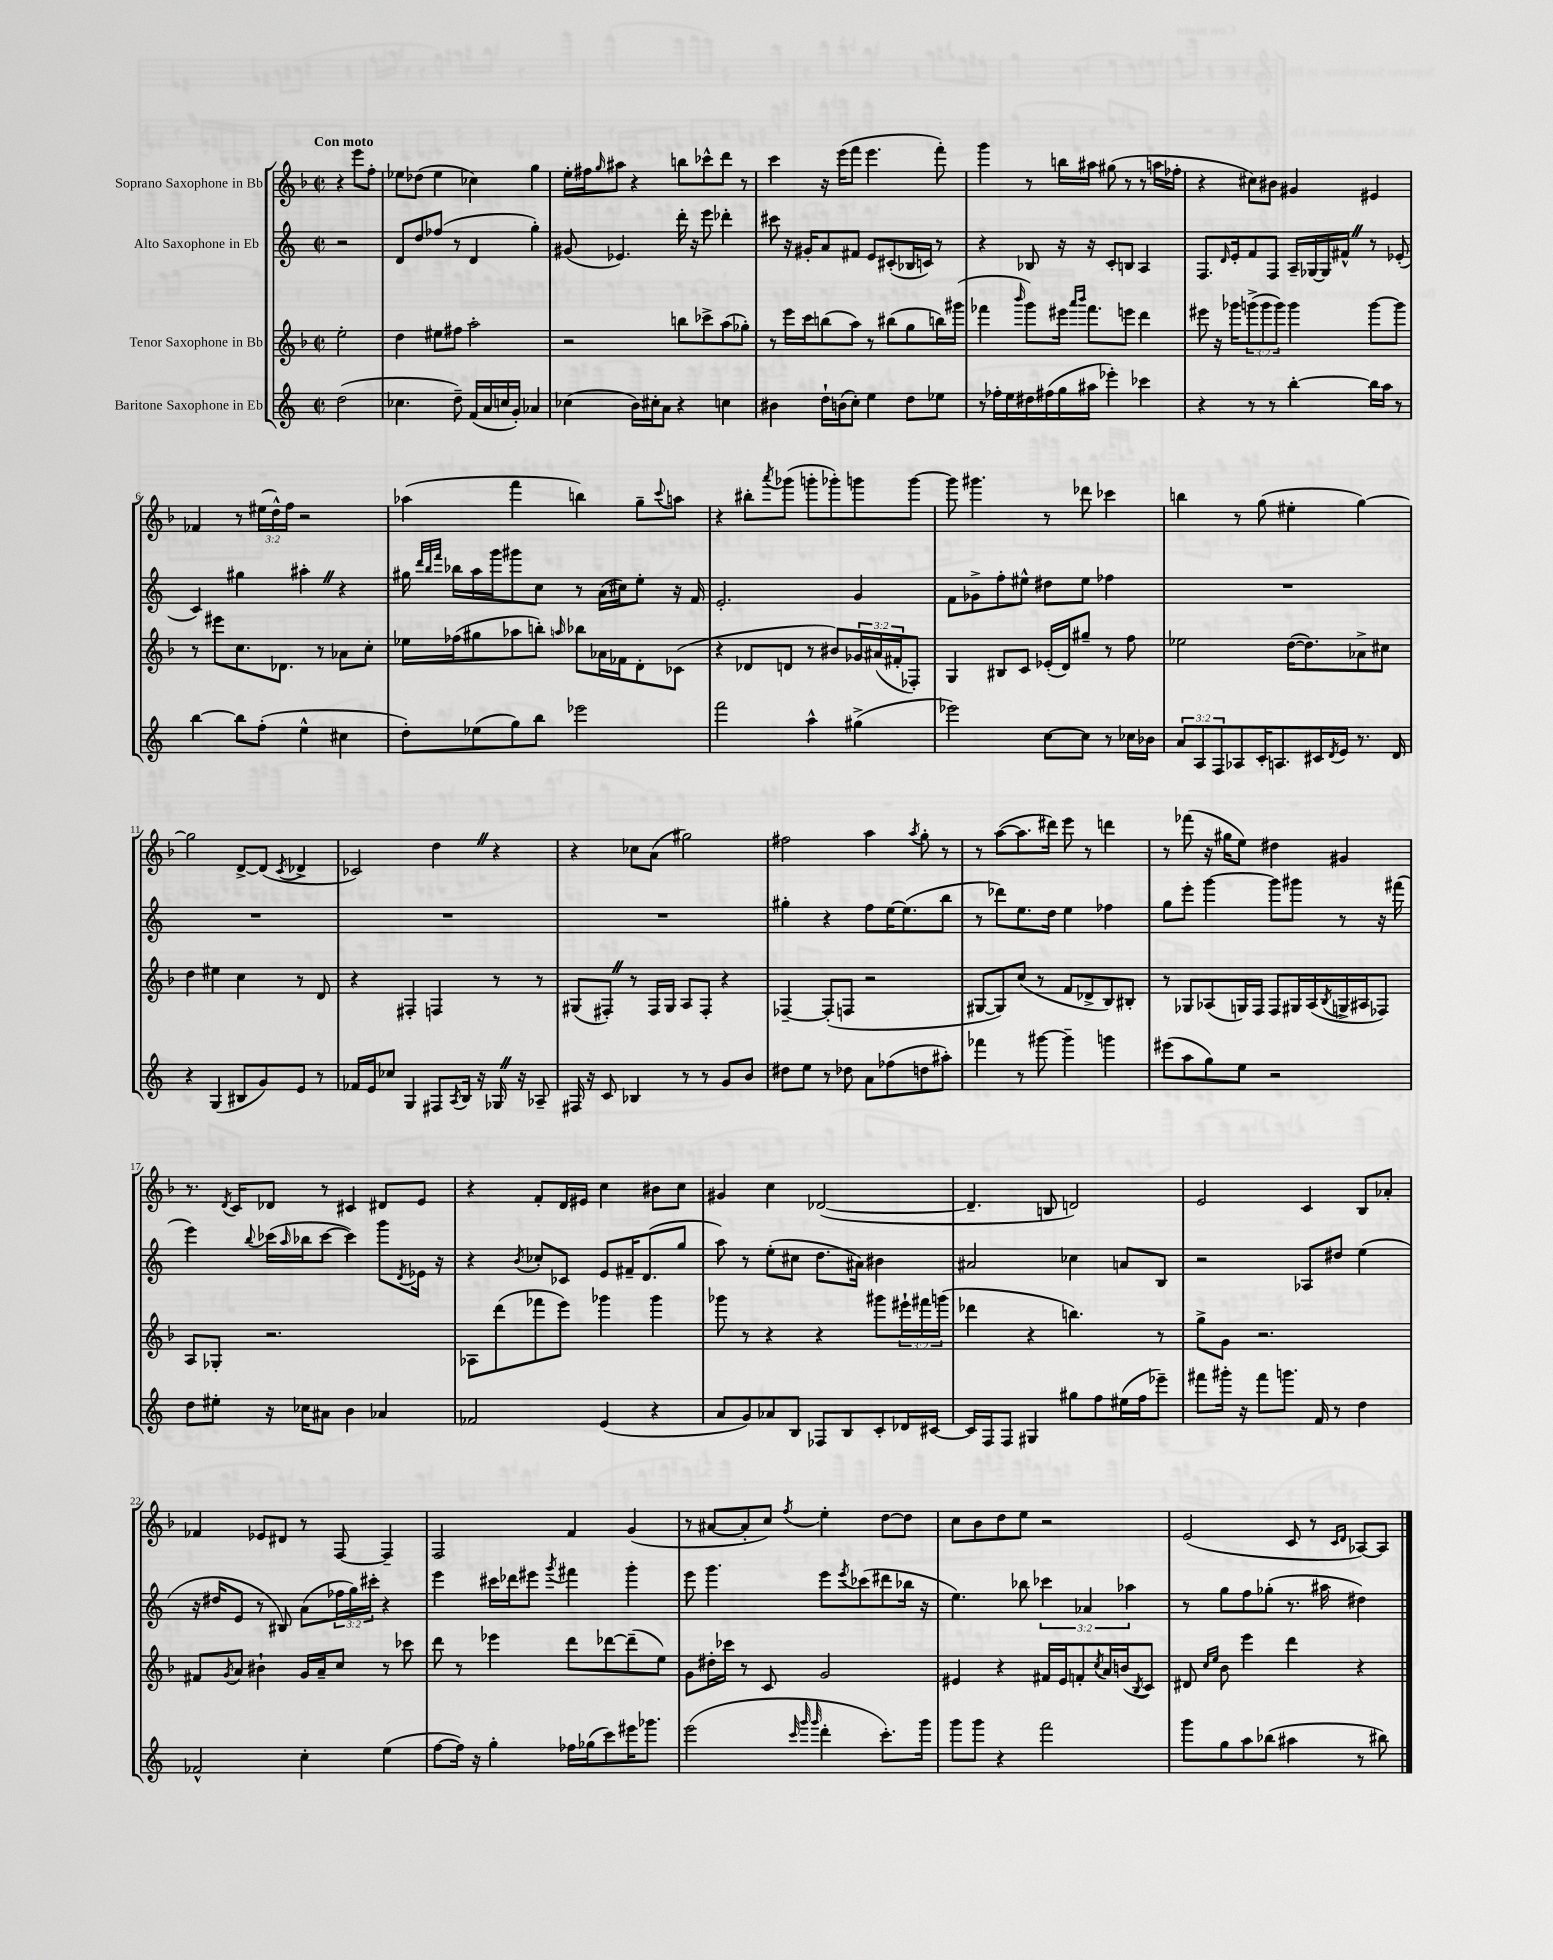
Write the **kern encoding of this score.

**kern	**kern	**kern	**kern
*part4	*part3	*part2	*part1
*staff4	*staff3	*staff2	*staff1
*I"Baritone Saxophone in Eb	*I"Tenor Saxophone in Bb	*I"Alto Saxophone in Eb	*I"Soprano Saxophone in Bb
*clefG2	*clefG2	*clefG2	*clefG2
*k[]	*k[b-]	*k[]	*k[b-]
*M2/2	*M2/2	*M2/2	*M2/2
*met(c|)	*met(c|)	*met(c|)	*met(c|)
=	=	=	=
!	!	!	!LO:TX:a:B:t=Con moto
(2dd\	2ee'\	2r	4r
.	.	.	8eee\L
.	.	.	8ff'\J
=1	=1	=1	=1
4.cc-X\	4dd\	8d/L	8ee-X\L
.	.	8dd/	(8dd-X\J
.	8ee#X\L	(8ff-X/J	4ee-\
8dd~\)	8ff#X\J	8r	.
(16f/LL	2aa'\	4d/	4cc-X\)
16a/	.	.	.
16ccn/	.	.	.
16g'/JJ)	.	.	.
4a-X/	.	4gg'\)	4gg\
=2	=2	=2	=2
(4cc-X\	2r	(8g#X/	16ee'\LL
.	.	.	16ff#X\J
.	.	.	16qqgg/
.	.	4.e-X/)	8aa#X\J
16b\LL)	.	.	4r
16cc#X'\J	.	.	.
8a\J	.	.	.
4r	8bbn\L	16ddd'\	8bbn\L
.	.	16r	.
.	8ccc-X^\	8eee\	8ccc-X^^\
4ccn\	(8aa\	4ddd-X'\	8ddd\J
.	8gg-X'\J)	.	8r
=3	=3	=3	=3
4b#X\	8r	8ccc#X\	4ccc\
.	16eee\LL	16r	.
.	16ccc\J	16g#X'/KL	.
16dd`\LL	(8bbn\	8a/	16r
(16bn\J	.	.	(16eee\KL
8cc'\J)	8aa\J)	8f#X/J	8fff\J
4ee\	8r	8e/L	4.eee\
.	(8bb#X\L	(8c#X'/	.
8dd\L	8gg\	16B-X/L	.
.	.	16cn/JJ)	.
8ee-X\J	16bbn\L)	8r	8fff'\)
.	(16ggg#X\JJ	.	.
=4	=4	=4	=4
8r	4fff-X\	4r	4ggg\
16ff-X'\LL	.	.	.
16ee\	.	.	.
.	16qqbbb-/	.	.
16dd#X\	8ggg\L)	8B-X/	8r
(16ff#X\	.	.	.
16gg\	16eee#X\Jk	16r	16bbn\LL
.	16qqaaa/LL	.	.
.	16qqbbb-/JJ	.	.
16aa#X\JJ	8.fff-\L	16r	16aa#X\JJ
4eee-X'\)	.	8c'/L	(8gg#X\
.	8eeen\J	8Bn/J	8r
4ccc-X\	4ddd\	4A/	8r
.	.	.	16aan\LL
.	.	.	16ff-X'\JJ
=5	=5	=5	=5
4r	8eee#X\	8.F/L	4r
.	16r	.	.
.	.	16qqd/	.
.	16ggg-X\KL	16e'/k	.
8r	(12gggn^\	8f/	8cc#X\L)
.	12ggg\	.	.
8r	.	8F/J	8b#X\J
.	12ggg\J)	.	.
[4bb'\	4ggg\	16A~/LL	4g#X/
.	.	[16G-X/	.
.	.	16G-/]	.
.	.	16f#X^^Z/JJ	.
16bb\LL]	[8ggg\L	8r	4e#X/
16aa\JJ	.	.	.
8r	8ggg\J]	(8e-X'/	.
!!LO:LB:g=z
=6	=6	=6	=6
[4bb\	8r	4c/)	4f-X/
.	8eee#X\L	.	.
8bb\L]	8.cc\	4gg#X\	8r
(8ff'\J	.	.	(24ee#X\LL
.	.	.	24dd^^\)
.	8.d-X\J	.	.
.	.	.	24ff\JJ
4ee^^\	.	4aa#X'Z\	2r
.	8r	.	.
4cc#X\	8a-X\L	4r	.
.	8cc'\J	.	.
=7	=7	=7	=7
8dd'\L)	16ee-X\LL	16gg#X\	(4aa-X\
.	.	32qqddd/LLL	.
.	.	32qqbb/	.
.	.	32qqfff/JJJ	.
.	(16ff-X\J	16bb-X\LL	.
(8ee-X\	8gg#X\	16aa\	.
.	.	16ggg\J	.
8gg\)	8aa-X\	8ggg#X\	4fff\
8bb\J	8bbn'\J)	8cc\J	.
.	16qqaan/	.	.
2eee-X\	8bb-X\L	8r	4bbn\)
.	16a-X\L	(16a\LL	.
.	16f-X\J	16cc#X\J)	.
.	8d'\	8ee'\J	8gg~\L
.	.	.	8qqccc/
.	(8c-X\J	16r	8aan\J
.	.	16f/	.
=8	=8	=8	=8
2fff\	4r	2.e'/	4r
.	8d-X/L	.	8bb#X'\L
.	.	.	8qaaa/
.	8dn/J	.	(8ggg-X\J
4aa^^\	8r	.	8gggn'\L
.	8b#X/L)	.	8ggg-X'\)
(4gg#X^\	24g-X/L	4g/	8gggn\
.	(24a#X/	.	.
.	24f#X'/J	.	.
.	8F-X'/J)	.	[8ggg\J
=9	=9	=9	=9
2eee-X\)	4G/	8f\L	8ggg\]
.	.	8g-X^\	4.ggg#X\
.	8B#X/L	8ff'\	.
.	8c/J	8ee#X^^\J	.
[8cc\L	(16e-X'/LL	8dd#X\L	8r
.	16d/J)	.	.
8cc\J]	8gg#X~/J	8ee#\J	8ddd-X\
8r	8r	4ff-X\	4ccc-X\
16cc-X\LL	8ff\	.	.
16b-X\JJ	.	.	.
=10	=10	=10	=10
12a/L	2ee-X\	1r	4bbn\
12A/	.	.	.
12F/	.	.	.
8A-X/	.	.	8r
16c'/K	.	.	(8gg\
8.An/	.	.	.
.	([16dd\KL	.	4ee#X'\
.	8.dd\])	.	.
16c#X/L	.	.	.
8qd/	.	.	.
16e/JJ	.	.	.
8.r	8a-X^\	.	[4gg\)
.	8cc#X\J	.	.
16d/	.	.	.
!!LO:LB:g=z
=11	=11	=11	=11
4r	4dd\	1r	2gg\]
(4G/	4ee#X\	.	.
8B#X/L	4cc\	.	[8d^/L
8g/)	.	.	(8d/J]
.	.	.	8qc/
8e/J	8r	.	4d-X^/
8r	8d/	.	.
=12	=12	=12	=12
16f-X/LL	4r	1r	2c-X/)
16e/J	.	.	.
8cc-X/J	.	.	.
4G/	4F#X'/	.	.
8F#X/L	4Fn/	.	4ddZ\
8qA/	.	.	.
16B/Jk	.	.	.
16r	.	.	.
16G-XZ/	8r	.	4r
16r	.	.	.
8A-X~/	8r	.	.
=13	=13	=13	=13
16F#X/	(8G#X/L	1r	4r
16r	.	.	.
8c/	8F#X'Z/J)	.	.
4B-X/	8r	.	8cc-X\L
.	16F#/LL	.	(8a\J
.	16G#/JJ	.	.
8r	8A/L	.	2gg#X\)
8r	8F#'/J	.	.
8g/L	4r	.	.
8b/J	.	.	.
=14	=14	=14	=14
8dd#X\L	[4F-X~/	4gg#X'\	2ff#X\
8ee\J	.	.	.
8r	(8F-'/L]	4r	.
8dd-X\	8Fn/J	.	.
8a\L	2r	8ff\L	4aa\
(8ff-X\	.	[16ee\K	.
.	.	(8.ee\]	.
.	.	.	8qaa/
8ddn\	.	.	8gg'\
8aa#X'\J)	.	8bb\J	8r
=15	=15	=15	=15
4fff-X\	[8G#X/L	8r	8r
.	8G#/])	8ddd-X\L)	([8aa\L
8r	(8cc/J	8.ee\	8.aa\]
[8ggg#X\	8r	.	.
.	.	16dd\Jk	16ddd#X\Jk)
4ggg#~\]	8f/L	4ee\	8eee\
.	8d-X^/	.	8r
4gggn\	8B-/)	4ff-X\	4dddn\
.	8B#X'/J	.	.
=16	=16	=16	=16
(8eee#X\L	8r	8gg\L	8r
8aa\	8G-X/L	8eee'\J	(8fff-X\
8gg\)	(8A-X/	[4ggg\	16r
.	.	.	16gg#X\KL
8ee\J	16Gn/L)	.	8ee\J)
.	16F/JJ	.	.
2r	8F/L	8ggg\L]	4dd#X\
.	16G#X/L	8ggg#X\J	.
.	(16A-/	.	.
.	8qB-/	.	.
.	16Gn^/	8r	4g#X/
.	16A#X/J	.	.
.	8F-X/J)	16r	.
.	.	(16fff#X\	.
!!LO:LB:g=z
=17	=17	=17	=17
8dd\L	8A/L	4eee\)	8.r
8ee#X'\J	8G-X'/J	.	.
.	.	.	8qd/
.	.	.	16c/KL
.	.	8qqbb/	.
16r	2.r	(16ccc-X\LL	8d-X/J
.	.	16qqaa/	.
16cc-X\KL	.	16bb-X\J	.
8a#X\J	.	[8ccc-\J	8r
4b\	.	4ccc-\])	4c#X/
4a-X/	.	8ggg\L	8d#X/L
.	.	8qd/	.
.	.	16e-X\Jk	8e/J
.	.	16r	.
=18	=18	=18	=18
2f-X/	8A-X\L	4r	4r
.	(8ddd\	.	.
.	.	8qb/	.
.	8fff-X\	8cc-X'/L	8f'/L
.	8eee\J)	8c-X/J	16d/L
.	.	.	16e#X/JJ
(4e/	4ggg-X\	8e/L	4cc\
.	.	16f#X~/K	.
.	.	(8.d/	.
4r	4ggg-\	.	8b#X\L
.	.	8gg/J	8cc\J
=19	=19	=19	=19
8a/L	8ggg-X\	8aa\)	4g#X/
8g/)	8r	8r	.
8a-X/	4r	(8ee'\L	4cc\
8B/J	.	8cc#X\J	.
8F-X/L	4r	8.dd\L	([2d-X/
8B/	.	.	.
.	.	16a#X\Jk)	.
8c'/	8ggg#X\L	4b#X\	.
16d-X/L	24eee#X`\L	.	.
.	24fff#X\	.	.
[16c#X/JJ	.	.	.
.	(24gggn\JJ	.	.
=20	=20	=20	=20
16c#/LL]	4ddd-X\	2a#X/	4.d-~/]
16F/J	.	.	.
8F/J	.	.	.
4G#X/	4r	.	.
.	.	.	8Bn/
8gg#X\L	4.bbn\)	4cc-X\	2dn/)
8ff\	.	.	.
(16ee#X\L	.	8an/L	.
16ff\J	.	.	.
8eee-X~\J)	8r	8B/J	.
=21	=21	=21	=21
8fff#X\L	8gg^\L	2r	2e/
16ggg#X'\Jk	8g\J	.	.
16r	.	.	.
8fff#\L	2.r	.	.
8.gggn\J	.	.	.
.	.	8A-X/L	4c/
16f/	.	.	.
8r	.	8dd#X/J	.
4dd\	.	(4ee\	8B-/L
.	.	.	8a-X'/J
!!LO:LB:g=z
=22	=22	=22	=22
2f-X^^/	8f#X/L	16r	4f-X/
.	.	16dd#X/KL	.
.	8qg/	.	.
.	8a/J	8e/J	.
.	4b#X`\	8r	8e-X/L
.	.	8B#X/)	8d#X/J
4cc'\	16g/LL	(8a\L	8r
.	16a~/J	.	.
.	8cc/J	24ff-X\L	[8F/
.	.	24gg\)	.
.	.	24ccc#X'\JJ	.
(4ee\	8r	4r	4F~/]
.	8ccc-X\	.	.
=23	=23	=23	=23
[8ff\L	8ddd\	4eee\	2F/
16ff\Jk])	8r	.	.
16r	.	.	.
4gg'\	4eee-X\	16ccc#X\LL	.
.	.	16ddd-X\J	.
.	.	8eee#X\J	.
.	.	8qggg/	.
16ff-X\LL	8ddd\L	4fff#X\	4f/
(16gg-X\J	.	.	.
8ccc\)	[8ddd-X\	.	.
16eee#X\K	(8ddd-~\]	4ggg'\	(4g/
8.ggg-X\J	.	.	.
.	8ee\J)	.	.
=24	=24	=24	=24
(2eee\	8g\L	8eee\	8r
.	16dd#X'\L	4.ggg\	[8a#X/L
.	16ccc-X\JJ	.	.
.	8r	.	8a#'/]
.	8c/	.	8cc/J)
32qqccc/	.	.	.
32qqggg/	.	.	.
32qqggg/	.	.	8qff/
4ddd'\	2g/	8eee\L	4ee'\
.	.	8qeee/	.
.	.	(8ccc-X\	.
8.ccc'\L)	.	8ddd#X\	[8dd\L
.	.	16bb-X\Jk	8dd\J]
16ggg\Jk	.	16r	.
=25	=25	=25	=25
8ggg\L	4e#X/	4.ee\)	8cc\L
8ggg\J	.	.	8b-\
4r	4r	.	8dd\
.	.	8bb-X\	8ee\J
2fff\	16f#X/LL	6ccc-X\	2r
.	16e#/J	.	.
.	8fn'/	.	.
.	.	6a-X/	.
.	8qcc/	.	.
.	16a/L	.	.
.	(16bn/J	.	.
.	.	6aa-X\	.
.	8qB-/	.	.
.	8c/J)	.	.
=26	=26	=26	=26
8ggg\L	8d#X/	8r	(2e/
.	16qqcc/LL	.	.
.	16qqee/JJ	.	.
8gg\	8b-\	8gg\L	.
8aa\	4eee\	8ff\	.
(8bb-X\J	.	(8gg-X'\J	.
4aa#X\	4ddd\	8.r	8c/
.	.	.	8r
.	.	16aa#X\	.
.	.	.	16qqc/LL
.	.	.	16qqd/JJ
8r	4r	4dd#X\)	[8A-X/L)
8bb#X\)	.	.	8A-/J]
==	==	==	==
*-	*-	*-	*-
